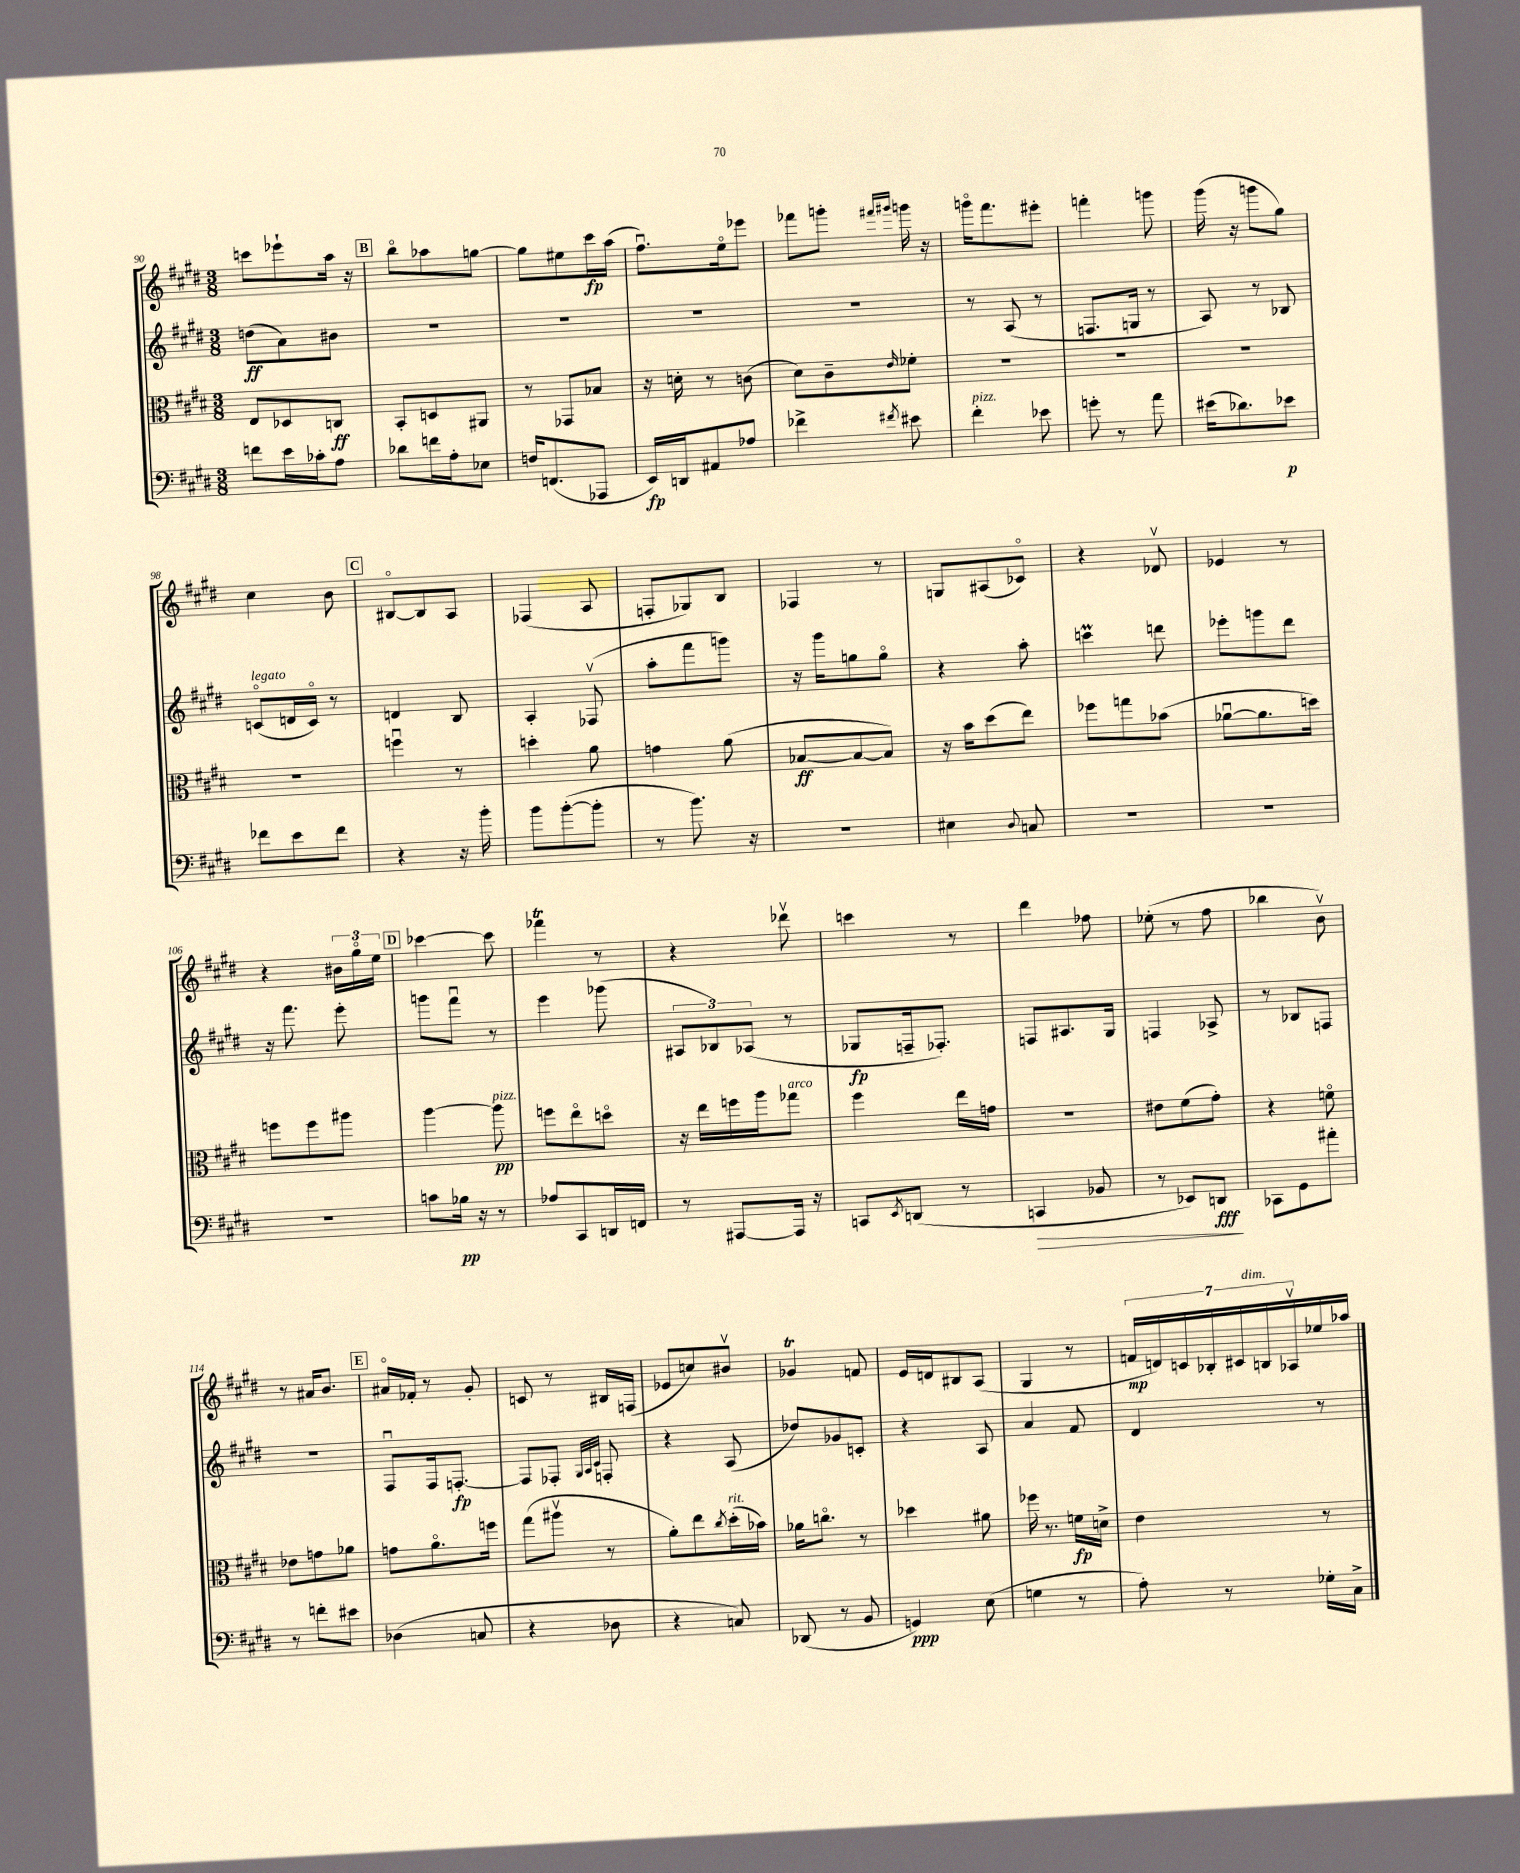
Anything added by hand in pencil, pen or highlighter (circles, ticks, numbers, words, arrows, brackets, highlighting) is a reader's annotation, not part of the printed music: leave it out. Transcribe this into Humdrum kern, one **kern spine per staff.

**kern	**kern	**kern	**kern
*staff4	*staff3	*staff2	*staff1
*clefF4	*clefC3	*clefG2	*clefG2
*k[f#c#g#d#]	*k[f#c#g#d#]	*k[f#c#g#d#]	*k[f#c#g#d#]
*M3/8	*M3/8	*M3/8	*M3/8
8f	8E	(8dd	8ccc
16e	8D-	8a)	8eee-`
16c-'	.	.	.
8A	8C	8b#	16aa
.	.	.	16r
=	=	=	=
8d-	8BB'	4.r	8bbo
16f	8D	.	8aa-
16A'	.	.	.
8E-	8AA#	.	[8gg
=	=	=	=
16F	8r	4.r	8gg]
(8.FF	.	.	.
.	8GG-	.	8ee#
8AAA-	8B-	.	16ccc#
.	.	.	(16aa
=	=	=	=
16EE)	16r	4.r	8.ff#u)
16DD	16d'	.	.
8AA#	8r	.	.
.	.	.	16eeo
8A-	(8c	.	8eee-
=	=	=	=
4f-^	8d#)	4.r	8fff-
.	8c#~	.	8ggg'
.	.	.	16qqfff#
8qf#	16qqe	.	16qqggg#
8e#	8f-'	.	16ggg
.	.	.	16r
=	=	=	=
4f#'	4.r	8r	16gggo
.	.	.	8.fff#
.	.	(8A	.
8e-	.	8r	8eee#'
=	=	=	=
8g'	4.r	8.F	4fff'
8r	.	.	.
.	.	16G	.
8a	.	8r	8ggg
=	=	=	=
(16e#	4.r	8A)	(16ggg#
8.d-)	.	.	16r
.	.	8r	8ggg
8e-	.	8B-	8gg#)
=	=	=	=
8f-	4.r	(8co	4cc#
8e	.	16d	.
.	.	16co)	.
8f-	.	8r	8b
=	=	=	=
4r	4ffu	4d	[8B#o
.	.	.	8B#]
16r	8r	8B	8A
16b'	.	.	.
=	=	=	=
8b	4dd'	4A'	(4F-
([8b'	.	.	.
8b']	8a	(8F-v	8A
=	=	=	=
8r	4g	8aa'	8F'
8.b)	.	8fff#	8G-)
.	(8a	8ggg)	8B
16r	.	.	.
=	=	=	=
4.r	[8B-	16r	4F-
.	.	16ggg#	.
.	8B-_	8gg	.
.	8B-])	8ggo	8r
=	=	=	=
4E#	16r	4r	8G
.	16b	.	.
.	(8dd#	.	(8A#
8qqD#	.	.	.
8C	8ee)	8aa'	8c-o)
=	=	=	=
4.r	8ff-	4ccc	4r
.	8gg	.	.
.	(8b-	8ddd	8d-v
=	=	=	=
4.r	[8a-u	8eee-'	4e-
.	8.a-]	8ggg	.
.	.	8ddd#	8r
.	16dd)	.	.
=	=	=	=
4.r	8ff	16r	4r
.	.	8.fff#	.
.	8ff	.	.
.	8aa#	8eee'	24b#
.	.	.	24gg#o
.	.	.	24ee
=	=	=	=
8c	[4aa	8ggg	[4ccc-
16B-	.	8fff#u	.
16r	.	.	.
8r	8aa]	8r	8ccc-]
=	=	=	=
8A-	8ff	4eee	4fff-
8CC#	8eeo	.	.
16DD	8ddo	(8ggg-	8r
16FF	.	.	.
=	=	=	=
8r	16r	12A#	4r
.	16ee	.	.
.	.	12B-)	.
[8AAA#	16ff	.	.
.	.	(12A-	.
.	16aa	.	.
16AAA#]	8gg-	8r	8ddd-v
16r	.	.	.
=	=	=	=
8CC	4ff#	8G-	4ccc
8qEE	.	.	.
(8DD	.	16F~	.
.	.	8.F-')	.
8r	16ee	.	8r
.	16g	.	.
=	=	=	=
4CC	4.r	8F	4ddd#
.	.	8.A#	.
8BB-	.	.	8ff-
.	.	16G#	.
=	=	=	=
8r	8e#	4F	(8ee-'
8EE-)	(8f#	.	8r
8DD	8g#')	8A-^	8ff#
=	=	=	=
8CC-	4r	8r	4bb-
8GG#	.	8B-	.
8a#'	8fo	8F	8bv)
=	=	=	=
8r	8e-	4.r	8r
8f'	8g	.	16a#
.	.	.	8.b
8e#	8a-	.	.
=	=	=	=
(4D-	8g	8F#u	16a#o
.	.	.	16f-'
.	8.ao	16F#	8r
.	.	[8.F'	.
8C	.	.	8g#'
.	16ff	.	.
=	=	=	=
4r	(8gg#	8F]	8c
.	8aa#v	8F-'	8r
.	.	32qqG#	.
.	.	32qqA	.
.	.	32qqc#	.
8D-	8r	8F'	16B#
.	.	.	(16F
=	=	=	=
4r	8a')	4r	8e-
.	8ee	.	8cc)
.	8qcc#	.	.
8C)	(16dd#'	(8A	8b#v
.	16b-)	.	.
=	=	=	=
(8DD-	16a-	8dd-)	4g-
.	8.cco	.	.
8r	.	8g-	.
8BB	8r	8c'	8f
=	=	=	=
4GG)	4dd-	4r	16e
.	.	.	16d
.	.	.	8B#
(8E	8a#	8A	(8A
=	=	=	=
4G	16ff-	4a	4G#
.	8.r	.	.
8r	16f	8f#	8r
.	16d^	.	.
=	=	=	=
8A')	4e	4d#	28f
.	.	.	28d)
.	.	.	28c
.	.	.	28B-'
8r	.	.	.
.	.	.	28c#
.	.	.	28B
.	.	.	28A-v
16G-'	8r	8r	16ee-
16C#^	.	.	16aa-
==	==	==	==
*-	*-	*-	*-
